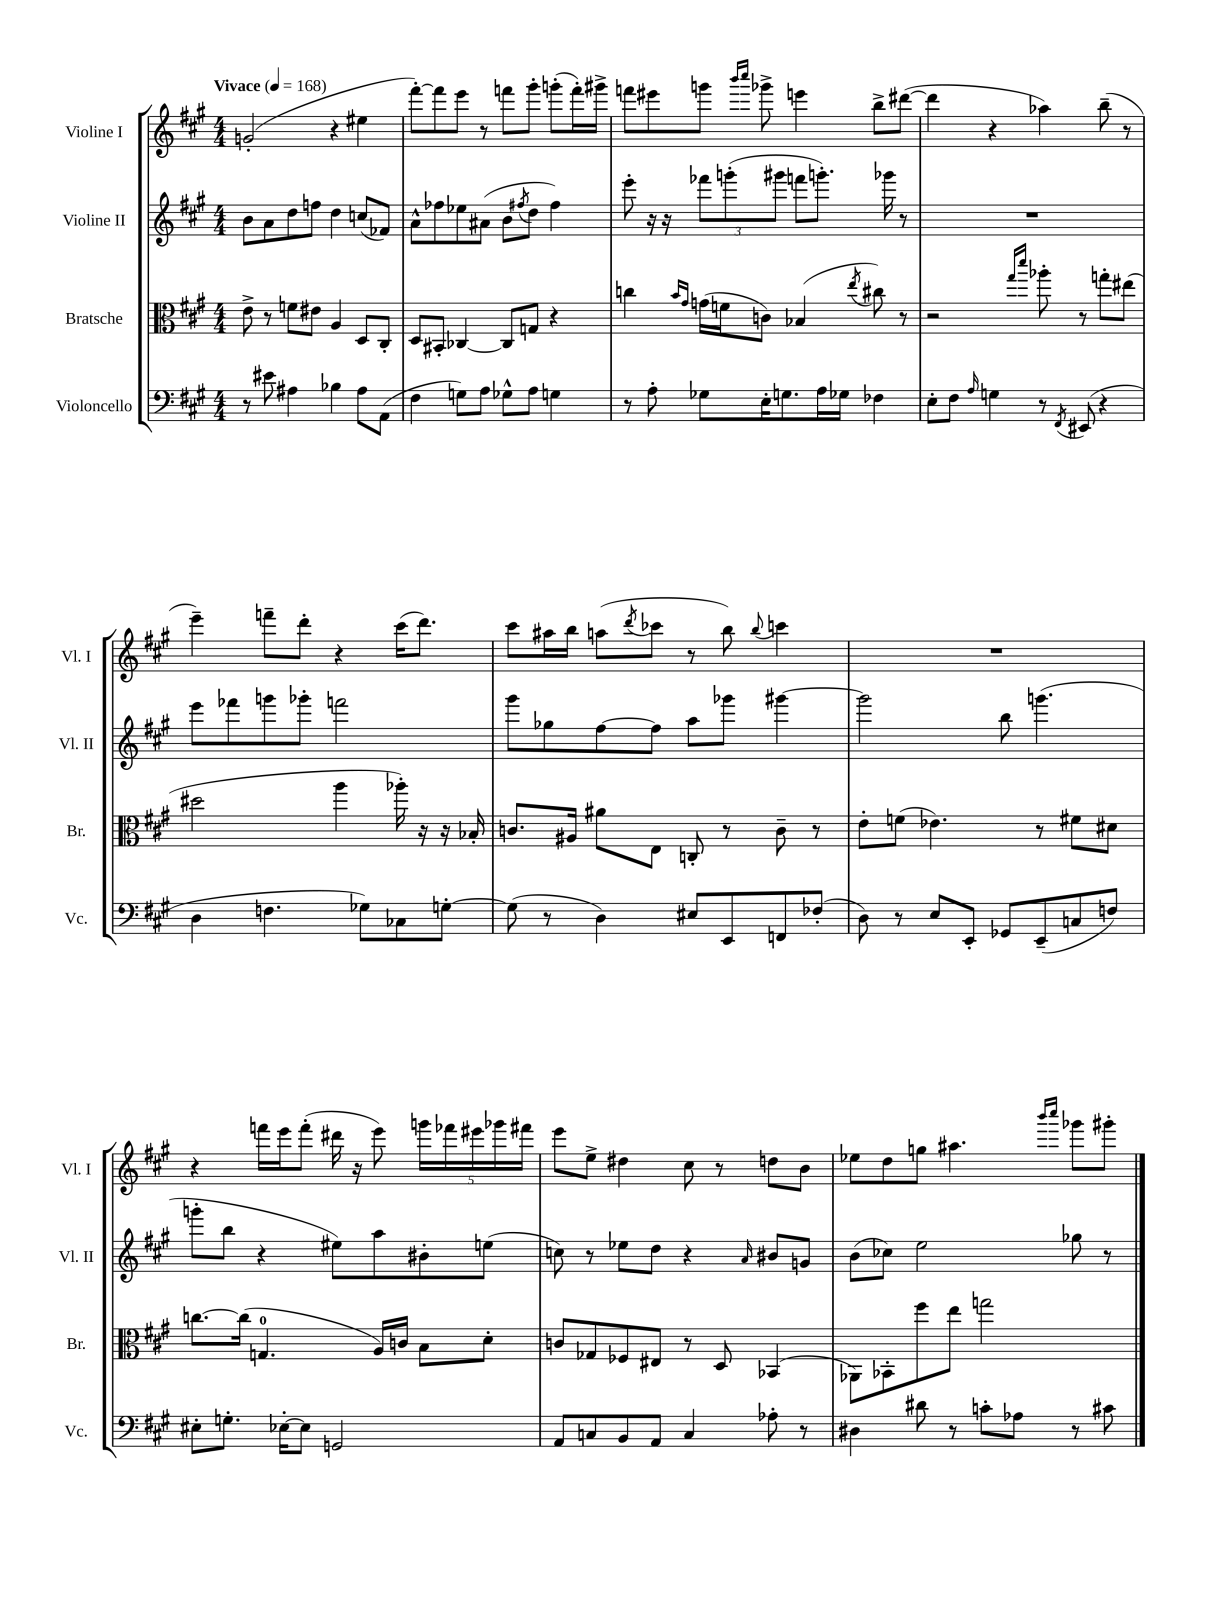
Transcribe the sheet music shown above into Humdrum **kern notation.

**kern	**kern	**kern	**kern
*staff4	*staff3	*staff2	*staff1
*clefF4	*clefC3	*clefG2	*clefG2
*k[f#c#g#]	*k[f#c#g#]	*k[f#c#g#]	*k[f#c#g#]
*M4/4	*M4/4	*M4/4	*M4/4
*MM168	*MM168	*MM168	*MM168
8r	8e^	8b	(2g'
8e#	8r	8a	.
4A#	8f	8dd	.
.	8e#	8ff	.
4B-	4A	4dd	4r
8A#	8D	(8cc	4ee#
(8AA	8C#'	8f-)	.
=	=	=	=
4F#	8D	8a^^	[8fff#')
.	8BB#'	8ff-	8fff#]
8G)	[4C-	8ee-	8eee
8A	.	(8a#	8r
8G-^^	8C-]	8b	8fff
.	.	8qff#	.
8A	8G	8dd	8ggg#'
4G	4r	4ff#)	(8ggg'
.	.	.	16fff')
.	.	.	16ggg#^
=	=	=	=
8r	4cc	8eee'	8fff
8A'	.	16r	8eee#
.	.	16r	.
.	16qqb	.	.
.	16qqg#	.	.
8G-	(16g	12fff-	8ggg
.	16f	.	.
.	.	(12ggg'	.
.	.	.	16qqbbb
.	.	.	16qqcccc#
16E'	8c)	.	8ggg-^
.	.	12ggg#	.
8.G	.	.	.
.	(4B-	8fff	4eee
16A	.	8.ggg')	.
16G-	.	.	.
.	8qee	.	.
4F-	8cc#)	.	8bb^
.	.	16ggg-	.
.	8r	8r	([8ddd#
=	=	=	=
8E'	2r	1r	4ddd#]
8F#	.	.	.
16qqA	.	.	.
4G	.	.	4r
.	16qqgg#	.	.
.	16qqddd	.	.
8r	8aa-'	.	4aa-)
8qFF#	.	.	.
(8EE#	8r	.	.
4r	8gg'	.	(8bb~
.	(8ee#	.	8r
=	=	=	=
4D	2dd#	8eee	4eee~)
.	.	8fff-	.
4.F	.	8ggg	8fff~
.	.	8ggg-'	8ddd'
.	4aa	2fff	4r
8G-)	.	.	.
8C-	16aa-')	.	(16ccc#
.	16r	.	8.ddd)
[8G'	16r	.	.
.	16B-'	.	.
=	=	=	=
(8G]	8.c	8ggg#	8ccc#
8r	.	8gg-	16aa#
.	16A#	.	16bb
4D)	8a#	[8ff#	(8aa
.	.	.	8qddd
.	8E	8ff#]	8ccc-
8E#	8C'	8aa	8r
8EE	8r	8ggg-	8bb)
.	.	.	8qqbb
8FF	8c~	[4ggg#	4ccc
(8F-'	8r	.	.
=	=	=	=
8D)	8e'	2ggg#]	1r
8r	(8f	.	.
8E	4.e-)	.	.
8EE'	.	.	.
8GG-	.	8bb	.
(8EE~	8r	(4.ggg	.
8C	8f#	.	.
8F)	8d#	.	.
=	=	=	=
8E#'	[8.cc	8ggg'	4r
8.G'	.	8bb	.
.	(16cc]	.	.
.	4.G	4r	16fff
[16E-'	.	.	16eee
8E-]	.	.	(8fff'
2GG	.	8ee#)	16ddd#
.	.	.	16r
.	16A)	8aa	8eee)
.	16c	.	.
.	8B	8b#'	20ggg
.	.	.	20fff-
.	.	.	20eee#
.	8d'	(8ee	.
.	.	.	20ggg-
.	.	.	20fff#
=	=	=	=
8AA	8c	8cc)	8eee
8C	8G-	8r	8ee^
8BB	8F-	8ee-	4dd#
8AA	8E#	8dd	.
4C	8r	4r	8cc#
.	8D	.	8r
.	.	16qqa	.
8A-'	(4BB-	8b#	8dd
8r	.	8g	8b
=	=	=	=
4D#	8AA-)	(8b	8ee-
.	8BB-'	8cc-)	8dd
8d#	8ff#	2ee	8gg
8r	8ee	.	4.aa#
8c'	2gg	.	.
8A-	.	.	.
.	.	.	16qqbbb
.	.	.	16qqcccc#
8r	.	8gg-	8ggg-
8c#	.	8r	8ggg#'
==	==	==	==
*-	*-	*-	*-
